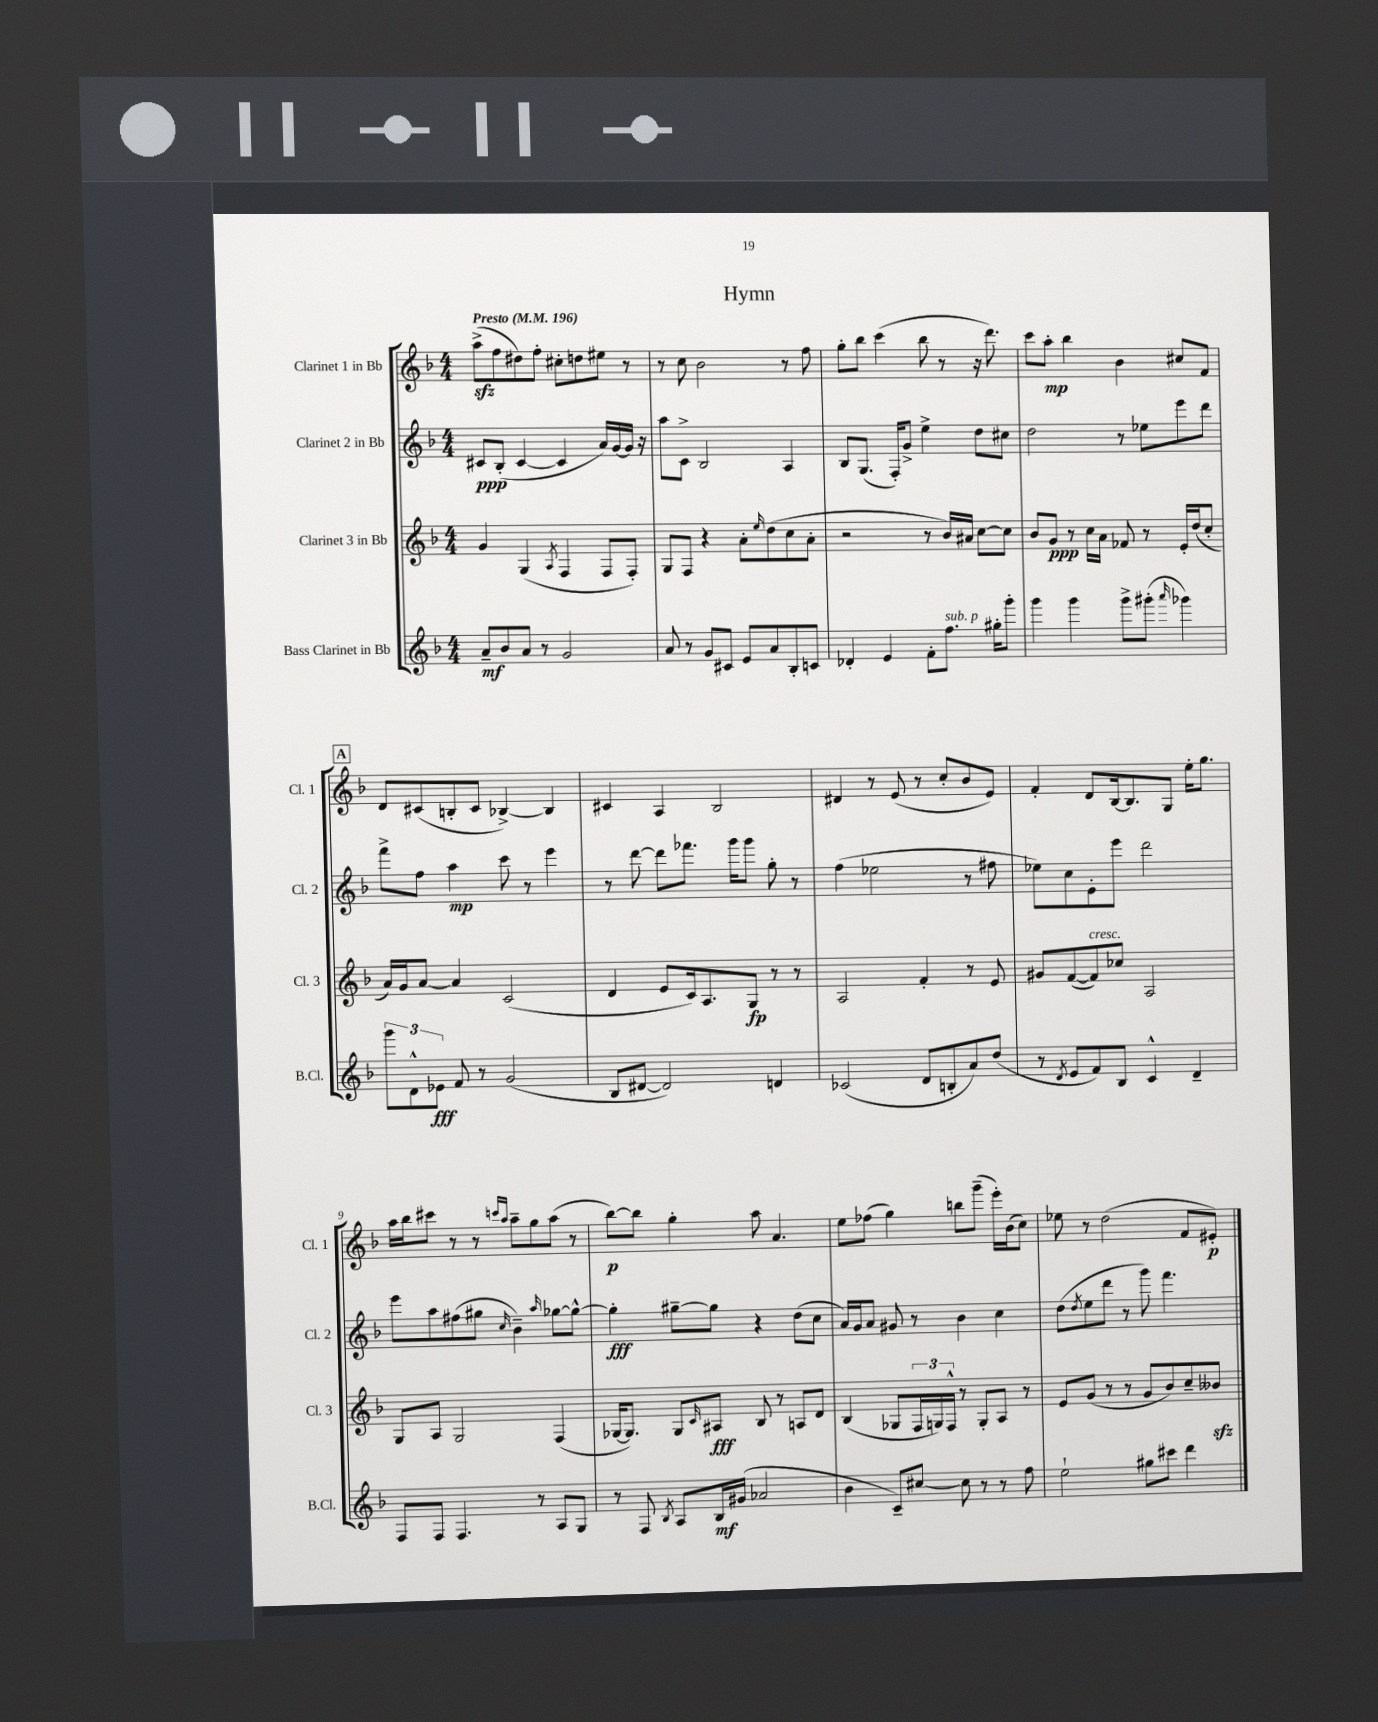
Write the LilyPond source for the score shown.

\header { title = "Hymn" }
<<
\new StaffGroup <<
\new Staff = "s0" \with { instrumentName = "Clarinet 1 in Bb" shortInstrumentName = "Cl. 1" } {
    \clef treble \key f \major \numericTimeSignature \time 4/4 \tempo "Presto" 4 = 196
    a''8->\sfz( f''8 dis''8) f''8-. cis''8-. d''8 eis''8 r8 |
    r8 c''8 bes'2 r8 f''8 |
    g''8-. bes''8 c'''4( bes''8 r8 r16 d'''8.) |
    c'''8 a''8-.\mp bes''4 bes'4 cis''8 f'8 |
    \mark \markup { \box "A" } d'8 cis'8( b8-. cis'8 bes4~->) bes4 |
    cis'4 a4 bes2 |
    dis'4 r8 e'8( r8 c''8-. bes'8 e'8) |
    f'4-. d'8 bes16~ bes8. g8 e''16-. g''8. |
    a''16 bes''16 cis'''8 r8 r8 \grace { c'''16 a''16 } a''8-- g''8 a''8( r8 |
    bes''8~\p) bes''8 g''4-. a''8 a'4. |
    e''8 fes''8( g''4) b''8 g'''8--( e'''16-.) bes'16( c''8) |
    ees''8 r8 d''2( f'8 eis'8-.\p) \bar "|." |
}
\new Staff = "s1" \with { instrumentName = "Clarinet 2 in Bb" shortInstrumentName = "Cl. 2" } {
    \clef treble \key f \major \numericTimeSignature \time 4/4
    cis'8\ppp bes8-.( cis'4~ cis'4 a'16) g'16~ g'16 r16 |
    a''8 c'8-> bes2 a4 |
    bes8 g8.( f16-.) g'8-> e''4-> d''8 cis''8 |
    d''2 r8 ees''8 e'''8 d'''8 |
    \mark \markup { \box "A" } f'''8-> f''8 a''4\mp c'''8 r8 e'''4 |
    r8 d'''8~ d'''8 fes'''8. g'''16 g'''8 g''8-. r8 |
    f''4( ees''2 r8 fis''8 |
    ees''8) c''8 e'8-. e'''8 d'''2 |
    e'''8 a''8 fis''8( gis''8 \grace { c''16 } bes'4--) \grace { a''16 } ges''8~ ges''8~-^ |
    ges''4-.\fff gis''8~-- gis''8 r4 d''8( c''8 |
    a'16) g'16 a'8 gis'8 r8 bes'4 c''4 |
    d''8( \acciaccatura { d''8 } e''8 d'''8 r8 g'''8) f'''4. \bar "|." |
}
\new Staff = "s2" \with { instrumentName = "Clarinet 3 in Bb" shortInstrumentName = "Cl. 3" } {
    \clef treble \key f \major \numericTimeSignature \time 4/4
    g'4 g4( \acciaccatura { a8 } f4 f8 f8-.) |
    g8 f8 r4 a'8-. \grace { e''16 } d''8( c''8 a'8-. |
    r2 r8 bes'16) ais'16 c''8~ c''8 |
    bes'8 g'8\ppp r8 c''16 a'16 fes'8 r8 e'16-. d''16( c''8-. |
    \mark \markup { \box "A" } a'16) g'16 a'8~ a'4 c'2( |
    d'4 e'8 c'16) a8. g8\fp r8 r8 |
    a2 f'4-. r8 e'8 |
    gis'8 f'8~( f'8^\markup { \italic "cresc." }) ces''8 a2 |
    g8 a8 g2 f4( |
    ges16~ ges8.) ges8 \grace { c'16 } ais8\fff bes8 r8 a8 d'8 |
    bes4( ges8 \tuplet 3/2 { f16 g16) f16-^ } r8 g8-. a8 r8 |
    e'8 g'8( r8 r8 g'8 bes'8) c''8-- beses'8\sfz \bar "|." |
}
\new Staff = "s3" \with { instrumentName = "Bass Clarinet in Bb" shortInstrumentName = "B.Cl." } {
    \clef treble \key f \major \numericTimeSignature \time 4/4
    a'8--\mf bes'8 a'8 r8 g'2 |
    a'8 r8 g'8 cis'8 e'8 a'8 bes8-. c'8 |
    des'4-. e'4 f'8-. f''8.^\markup { \italic "sub. p" } gis''16-. g'''8-. |
    g'''4 g'''4 g'''8-> gis'''8-.( \grace { a'''16 } ges'''4) |
    \mark \markup { \box "A" } \tuplet 3/2 { g'''8 d'8-^ ees'8\fff } f'8 r8 g'2( |
    bes8 dis'8~ dis'2) d'4 |
    ces'2( d'8 b8-. a'8) d''8( |
    r8 \acciaccatura { d'8 } e'8 f'8) bes8 c'4-^ d'4-- |
    f8 f8 f4. r8 a8 g8 |
    r8 f8 \acciaccatura { bes8 } a8 bes16\mf gis'16( aes'2 |
    bes'4 c'8--) cis''8~ cis''8 r8 r8 f''8 |
    e''2-! gis''8 cis'''8 d'''4 \bar "|." |
}
>>
>>
